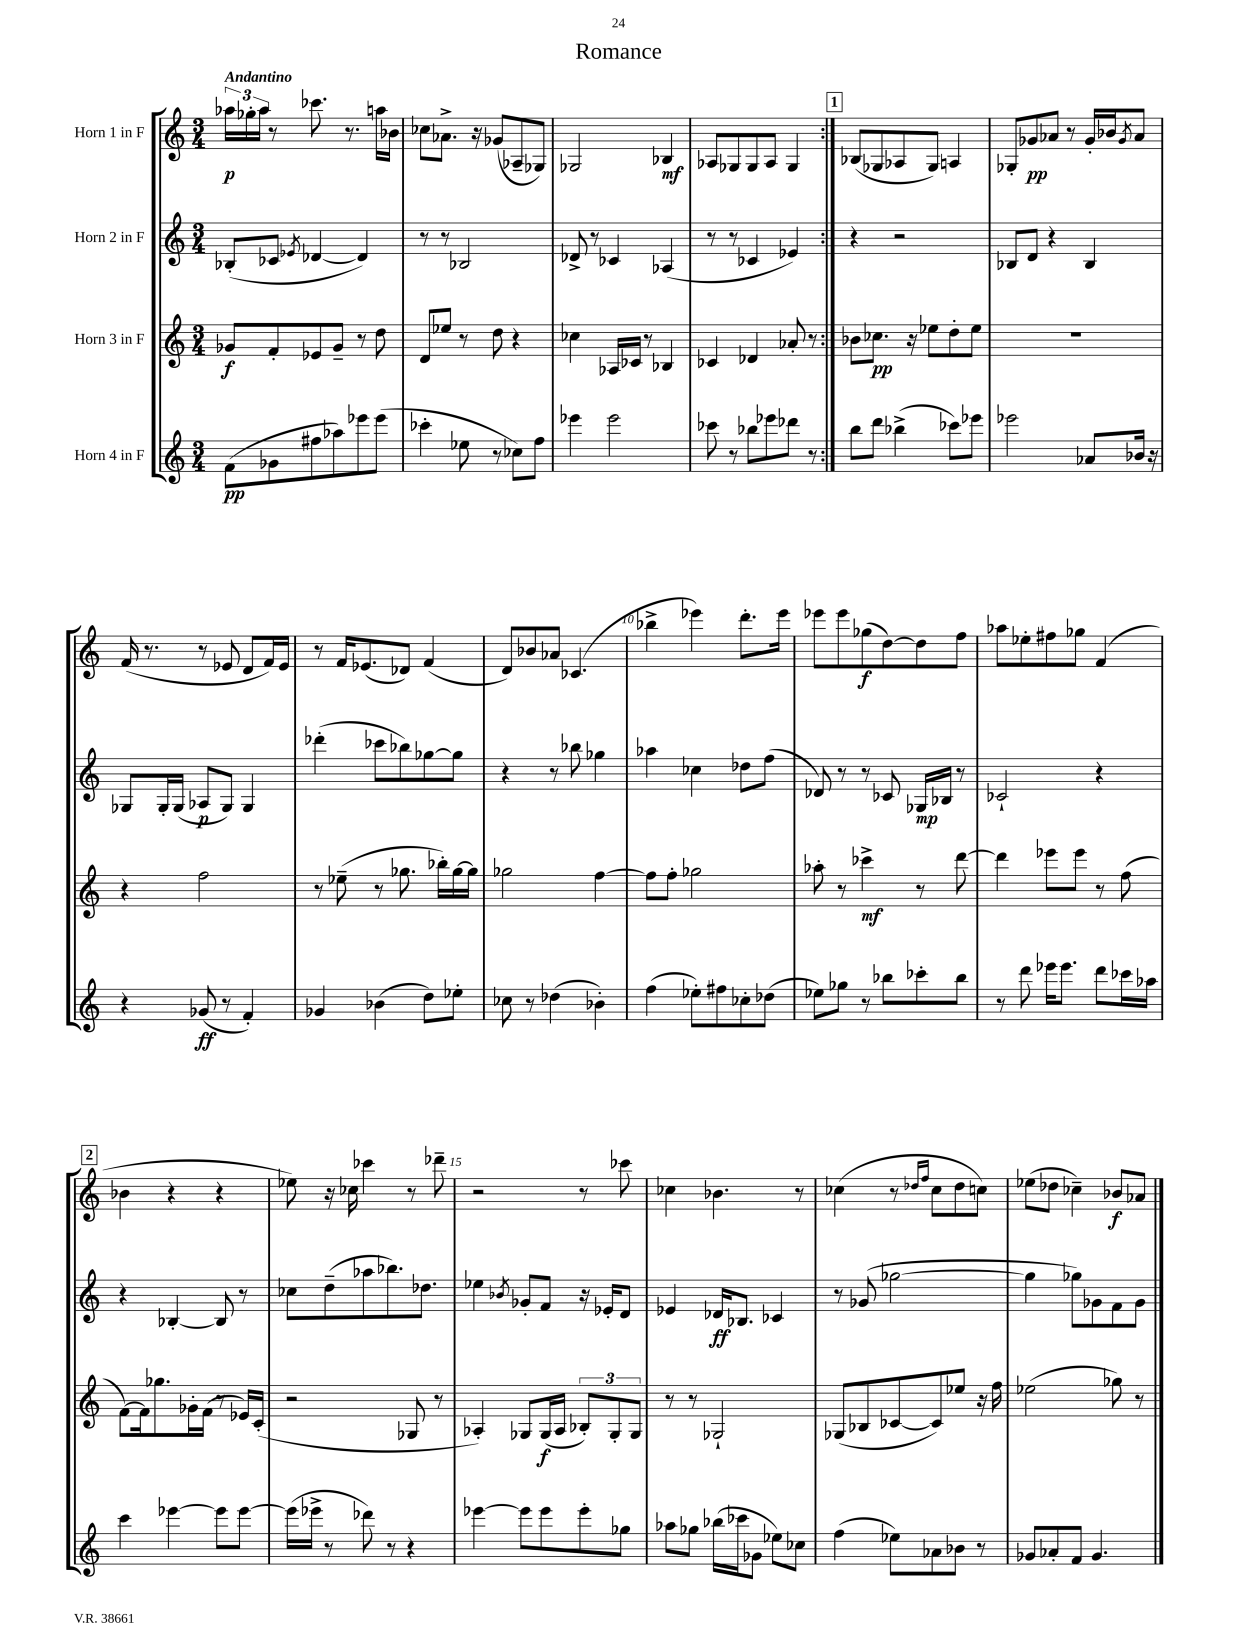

**kern	**kern	**kern	**kern
*staff4	*staff3	*staff2	*staff1
*clefG2	*clefG2	*clefG2	*clefG2
*k[]	*k[]	*k[]	*k[]
*M3/4	*M3/4	*M3/4	*M3/4
(8f	8g-	(8B-'	24aa-
.	.	.	24gg-'
.	.	.	24aa-
8g-	8f'	8c-	8r
.	.	8qe-	.
8ff#	8e-	[4d-	8.ccc-
8aa-)	8g-~	.	.
.	.	.	8.r
8eee-	8r	4d-])	.
(8eee-	8dd	.	16aa
.	.	.	16b-
=	=	=	=
4ccc-'	8d	8r	8cc-
.	8ee-	8r	8.a-^
8ee-	8r	2B-	.
.	.	.	16r
8r	8dd	.	(8g-
8cc-)	4r	.	8A-~
8ff	.	.	8G-)
=	=	=	=
4eee-	4cc-	8d-^	2G-
.	.	8r	.
2eee-	16A-	4c-	.
.	16c-	.	.
.	8r	.	.
.	4B-	(4A-	4B-
=	=	=	=
8ccc-	4c-	8r	8A-
8r	.	8r	8G-
8bb-	4d-	4c-	8G-
8eee-	.	.	8A-
8ddd-	8a-'	4e-)	4G-
8r	8r	.	.
=:|!	=:|!	=:|!	=:|!
8bb	8b-	4r	(8B-
8ddd	8.cc-	.	8G-
(4bb-^	.	2r	8A-
.	16r	.	.
.	8ee-	.	8G-)
8ccc-)	8dd'	.	4A
8eee-	8ee-	.	.
=	=	=	=
2eee-	2.r	8B-	8G-'
.	.	8d	8g-
.	.	4r	8a-
.	.	.	8r
8a-	.	4B-	16g-'
.	.	.	16b-
.	.	.	8qg-
16b-	.	.	8a-
16r	.	.	.
=	=	=	=
4r	4r	8G-	(16f
.	.	.	8.r
.	.	16G-'	.
.	.	(16G-	.
(8g-	2ff	8A-	8r
8r	.	8G-)	8e-
4f')	.	4G-	8d
.	.	.	16f)
.	.	.	16e-
=	=	=	=
4g-	8r	(4ddd-'	8r
.	(8ee-~	.	16f
.	.	.	(8.e-
(4b-	8r	8ccc-	.
.	8.gg-	8bb-)	8d-)
8dd)	.	[8gg-	(4f
.	16bb-')	.	.
8ee-'	[16gg-	8gg-]	.
.	16gg-]	.	.
=	=	=	=
8cc-	2gg-	4r	8d)
8r	.	.	8b-
(4dd-	.	8r	8a-
.	.	8bb-	(4.c-
4b-')	[4ff	4gg-	.
=	=	=	=
(4ff	8ff]	4aa-	4bb-^
.	8ff'	.	.
8ee-')	2gg-	4cc-	4eee-)
8ff#	.	.	.
8cc-'	.	8dd-	8.ddd'
(8dd-	.	(8ff	.
.	.	.	16eee-
=	=	=	=
8ee-)	8aa-'	8d-)	8eee-
8gg-	8r	8r	8eee-
8r	4ccc-^	8r	(8gg-
8bb-	.	8c-	[8dd)
8ccc-'	8r	16G-	8dd]
.	.	16B-	.
8bb-	[8ddd	8r	8ff
=	=	=	=
8r	4ddd]	2c-`	8aa-
8ddd	.	.	8ee-'
16eee-	8eee-	.	8ff#
8.eee-	.	.	.
.	8eee-	.	8gg-
8ddd	8r	4r	(4f
16ccc-	(8ff	.	.
16aa-	.	.	.
=	=	=	=
4ccc	[8f)	4r	4b-
.	16f]	.	.
.	8.gg-	.	.
[4eee-	.	[4B-'	4r
.	16g-'	.	.
.	(16f	.	.
8eee-]	8r	8B-]	4r
[8eee-	16e-)	8r	.
.	(16c'	.	.
=	=	=	=
(16eee-]	2r	8cc-	8ee-)
16eee-^	.	.	.
8r	.	(8dd~	16r
.	.	.	16cc-
8ddd-)	.	8aa-	4ccc-
8r	.	8.bb-)	.
4r	8G-	.	8r
.	.	8.dd-	.
.	8r	.	8ddd-~
=	=	=	=
[4eee-	4A-')	4ee-	2r
.	.	8qb-	.
8eee-]	8G-	8g-'	.
8eee-	(16G-	8f	.
.	16A-	.	.
8eee-'	12B-')	16r	8r
.	.	16e-'	.
.	12G-'	.	.
8gg-	.	8d	8ccc-
.	12G-	.	.
=	=	=	=
8aa-	8r	4e-	4cc-
8gg-	8r	.	.
(16bb-	2G-`	16d-	4.b-
16ccc-	.	8.B-	.
8g-	.	.	.
8ee-)	.	4c-	.
8cc-	.	.	8r
=	=	=	=
(4ff	(8G-	8r	(4cc-
.	8B-	(8g-	.
8ee-)	[8c-	[2gg-	8r
.	.	.	16qqdd-
.	.	.	16qqff
8a-	8c-])	.	8cc-
8b-	8ee-	.	8dd-
8r	16r	.	8cc)
.	16ff	.	.
=	=	=	=
8g-	(2ee-	4gg-]	(8ee-
8a-'	.	.	8dd-
8f	.	8gg-)	4cc-~)
4.g-	.	8g-	.
.	8gg-)	8f	8b-
.	8r	8g-	8a-
==	==	==	==
*-	*-	*-	*-
